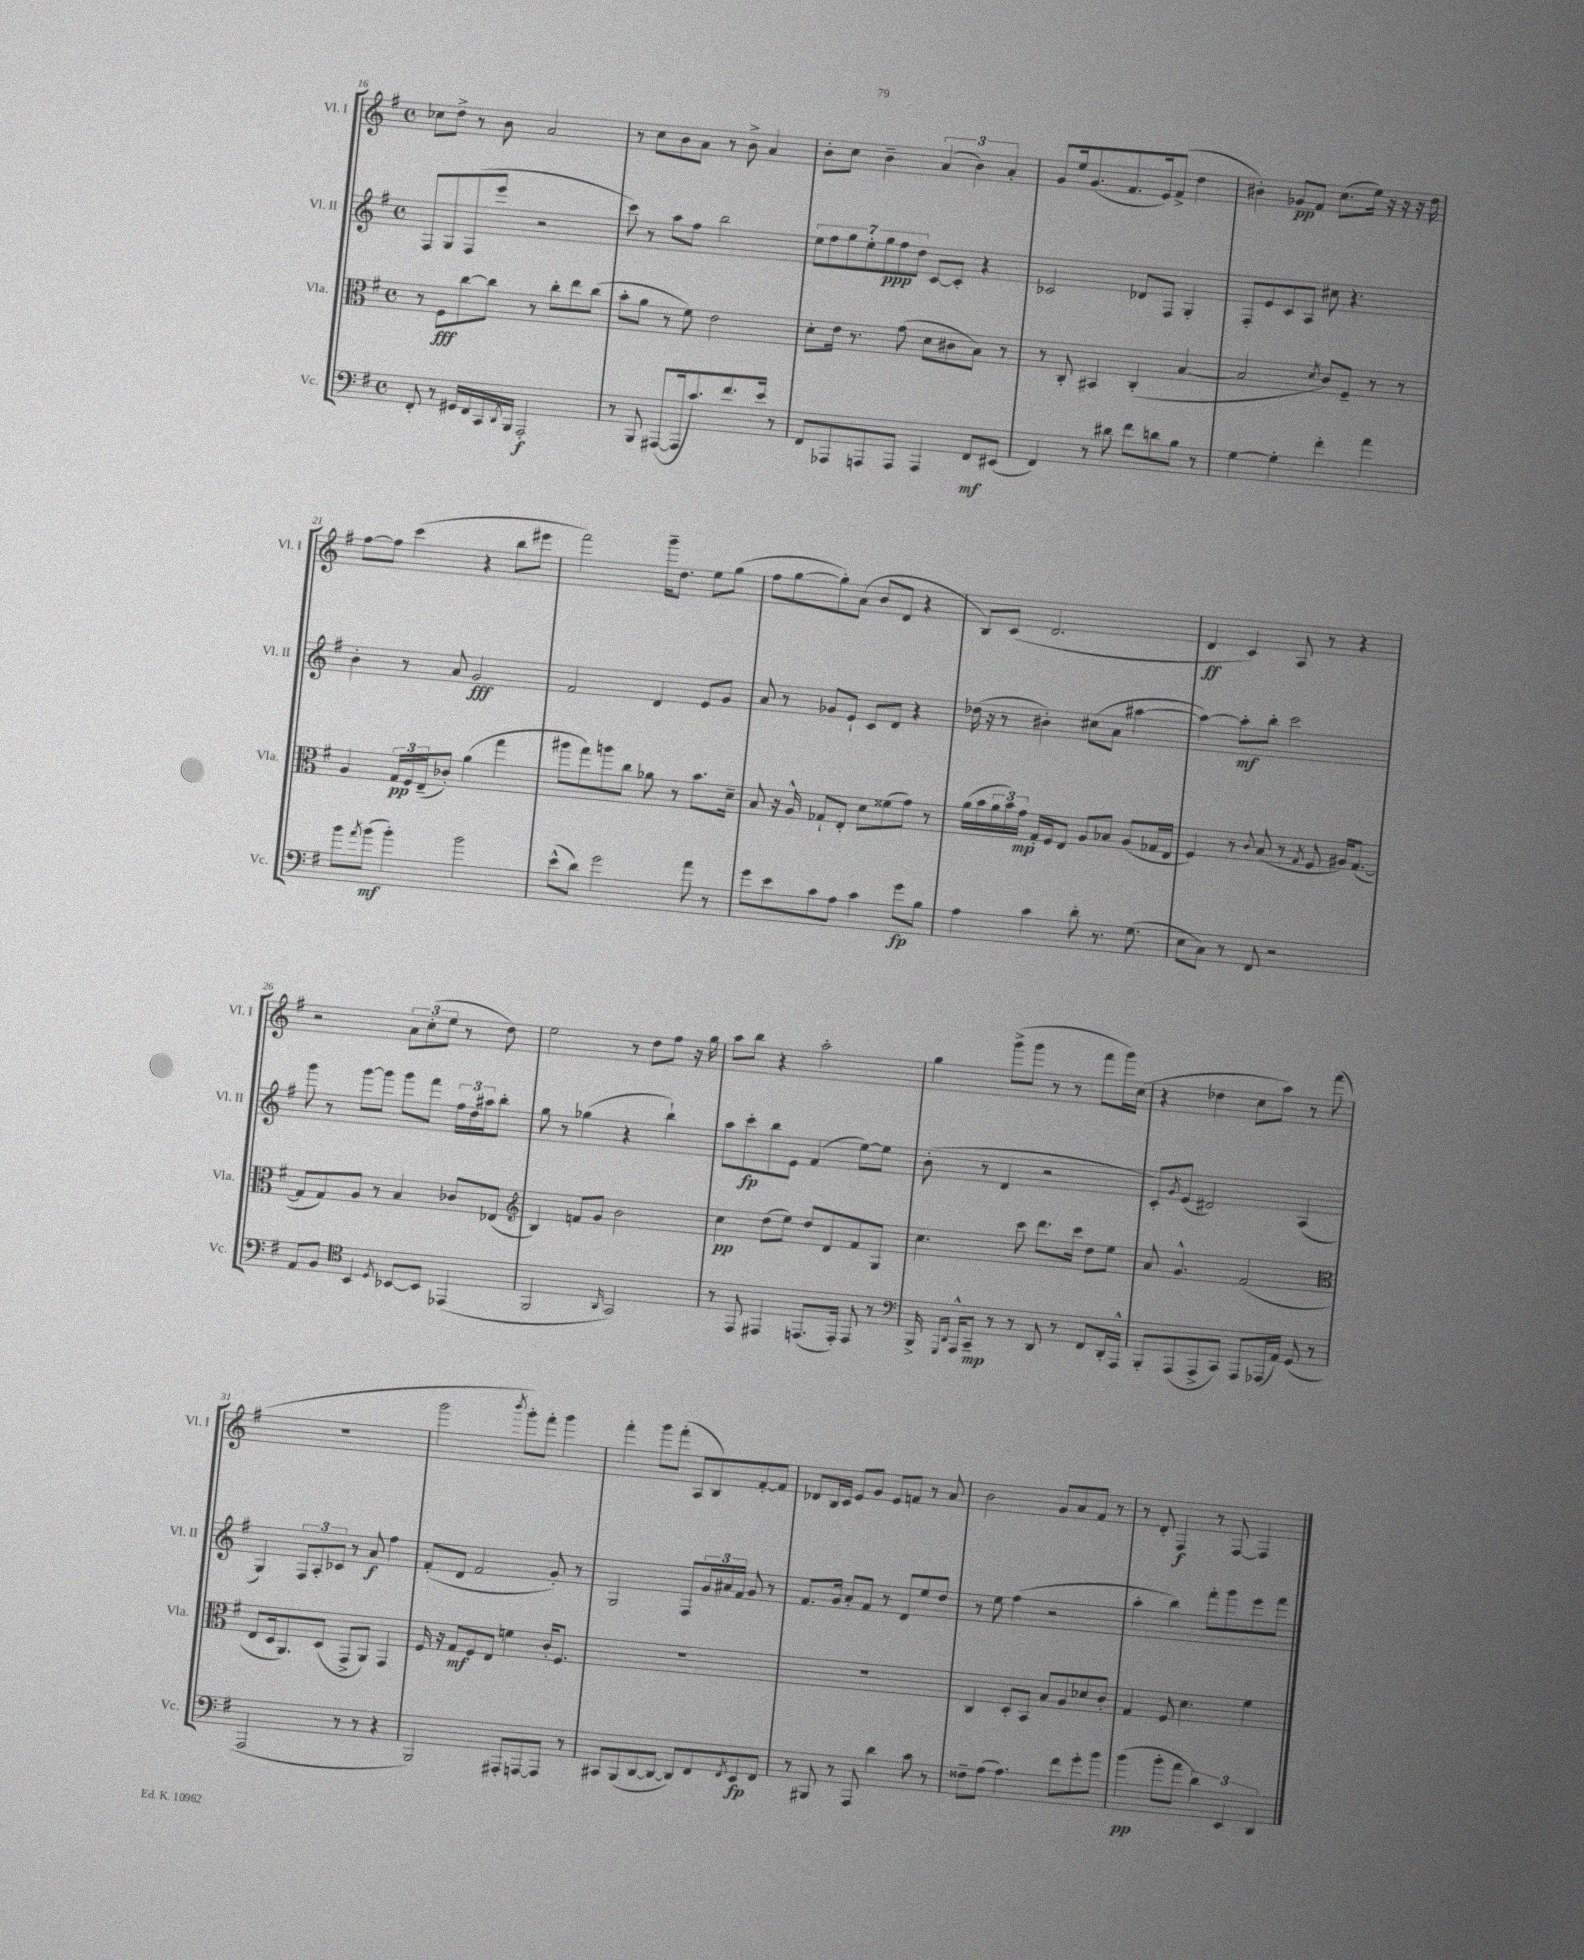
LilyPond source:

<<
\new StaffGroup <<
\new Staff = "s0" \with { instrumentName = "Vl. I" shortInstrumentName = "Vl. I" } {
    \clef treble \key g \major \defaultTimeSignature \time 4/4
    ces''8 d''8-> r8 b'8 a'2 |
    r8 c''8 b'8 a'8 r8 b'8-> a'4 |
    b'8-. c''8 b'4-- \tuplet 3/2 { a'4( b'4) a'4-. } |
    g'8 e''16 g'8.( fis'8. e'16) fis'8->( d''4 |
    bis'4-.) ges'8\pp fis'8 c''8.( e''16) r16 r16 r16 d''16 |
    fis''8~ fis''8 c'''4( r4 b''8 eis'''8 |
    fis'''2) g'''16-- d''8. e''8 g''8( |
    fis''8 g''8~ g''8-.) a'8( b'8 d'8 r4 |
    b8) c'8( d'2. |
    d'4\ff c'4) a8 r8 r4 |
    r2 \tuplet 3/2 { a'8 c''8-.( e''8 } r8 d''8) |
    e''2 r8 d''8 fis''8 r16 g''16 |
    a''8 b''8 r4 a''2-. |
    g''4 g'''8->( g'''8 r8 r8 fis'''8 g'''16) c''16( |
    r4 des''4 c''8 a''8) r8 fis'''8( |
    R1 |
    g'''2 \acciaccatura { b'''8 } g'''8-.) fis'''8-. g'''4 |
    fis'''4-. g'''8 fis'''8-.( a8 b8) fis'8~-. fis'8 |
    des'8 b16 c'16 e'8 g'8 e'8 f'8 r8 a'8 |
    b'2 g'8 a'8 fis'8 r8 |
    r8 d'8-. fis4\f r8 fis8~ fis4 \bar "|." |
}
\new Staff = "s1" \with { instrumentName = "Vl. II" shortInstrumentName = "Vl. II" } {
    \clef treble \key g \major \defaultTimeSignature \time 4/4
    fis8 g8 fis8( e'''8 r2 |
    c'''8) r8 a''8 fis''8 b''2 |
    \tuplet 7/4 { e''8 fis''8 g''8 e''8-. g''8\ppp fis''8 d''8 } c'8~ c'8-. r4 |
    ces'2 des'8 fis8 g4-. |
    fis8-. e'8 c'8 a8 cis''8 r4. |
    b'4-. r8 a'8 g'2\fff |
    fis'2 d'4 e'8 g'8 |
    a'8 r8 ges'8 e'8-! c'8 d'8 r4 |
    des''16( r16 r8 bis'4-.) cis''8( a'8 ais''4~ |
    ais''4~) ais''8-.\mf b''8-. c'''2 |
    g'''8 r8 g'''8~ g'''8 g'''8 fis'''8 \tuplet 3/2 { fis''16 d''16 ais''16 } b''8-. |
    g''8 r8 ges''4( r4 b''4-!) |
    a''8 c'''8-.\fp b''8 e'8 fis'4( e''8~) e''8 |
    b'8-.( r8 d'4 r2 |
    c'8-.) \acciaccatura { g'8 } e'8( dis'2) a4( |
    g4) \tuplet 3/2 { fis8 a8-. ces'8 } r8 a'8\f fis''4 |
    fis'8-.( d'8 fis'2 g'8-.) r8 |
    g2 fis8 \tuplet 3/2 { g'16 ais'16 fis'16 } g'8 r8 |
    fis'8. g'16 a'8-. fis'8 r8 d'8 e''8 d''8 |
    r8 e''8 fis''4( r2 |
    a''4-. b''4) fis'''8-. g'''8 e'''8 fis'''8 \bar "|." |
}
\new Staff = "s2" \with { instrumentName = "Vla." shortInstrumentName = "Vla." } {
    \clef alto \key g \major \defaultTimeSignature \time 4/4
    r8 fis8\fff c''8~ c''8 r8 c''8-. e''8 c''8( |
    b'8-. a'8 r8 fis'8) e'2 |
    d'8-. e'16 r8. g'8( d'8 cis'8 b8) r8 |
    r8 c8-. bis,4 c4-.( b4~ |
    b2 \acciaccatura { d'8 } c'8) fis8-- r8 r8 |
    a4 \tuplet 3/2 { g16\pp fis16 e16--( } ces'8-.) a'4( g''4 |
    ais''8 g''8) a''8 c''8 aes'8 r8 b'8. d'16-- |
    b8 r16 a16-^ ges8-! e8-. d'8 fisis'8( g'8) r8 |
    a'16( b'16 \tuplet 3/2 { a'16 b'16) g'16\mp } g16-. fis16 e8 a8 bes8 a8( ges16 e16 |
    fis4) r8 \appoggiatura { c'8 } b8( r8 \acciaccatura { g8 } fis8 ais16) g8.~( |
    g8 g8) a8 r8 b4 ces'8 ees8( |
    \clef treble b4) f'8 g'8 b'2 |
    c''4\pp d''8( e''8) d''8 d'8 fis'8 g8 |
    c''4. c'''8 d'''8. c'''16 d''8 e''8 |
    a'8 g'4.-^ fis'2( |
    \clef alto e8 d16 a,8.) d8( g,8-> a,8) g,4 |
    fis16 r16 g8\mf fis8 e8 f'4 c'16-. fis8. |
    R1 |
    R1 |
    c4 d8-. b,8 b8 a8 des'8 c'8-. |
    g4 fis8 d'4. fis'4 \bar "|." |
}
\new Staff = "s3" \with { instrumentName = "Vc." shortInstrumentName = "Vc." } {
    \clef bass \key g \major \defaultTimeSignature \time 4/4
    fis,8-. r8 gis,16 fis,16 c,16 \acciaccatura { d,8 } b,,16 a,,2-.\f |
    r8 b,,8 ais,,8~( ais,,16 c'8.) fis'8. e'16 r8 |
    fis,8 aes,,8 a,,8 a,,8 a,,4 fis,8\mf eis,8( |
    fis,4) r8 dis'8 fis'8 d'8 b8 r8 |
    g4~ g4-. fis'4-. a'4 |
    b'8 \acciaccatura { a'8 } b'8\mf( b'4-.) b'2 |
    e'8-^( d'8) g'2 a'8 r8 |
    g'8 e'8 c'8 a8 c'4 g'8\fp b8 |
    a4 c'4 d'8-. r8. g8.( |
    e8 c8) r8 fis,8 r2 |
    a,8 b,8 \clef tenor b,4 \acciaccatura { d8 } bes,8~ bes,8 ees,4( |
    fis,2 \grace { a,16 } g,2) |
    r8 e,8 eis,4 e,8.( e,16-.) e,8 r8 |
    \clef bass b,,16-> \grace { g,,16 d,16 } a,,16-^ c,8--\mp r8 r8 d,8 r8 fis,8 d,16-. a,,16-^ |
    b,,8-. a,,8( a,,8-> c,8) a,,8 aes,,16( a,16) g,8( r8 |
    a,,2 r8 r8 r4 |
    b,,2) ais,,8-. a,,8~ a,,8 r8 |
    cis,8 b,,8( d,8~ d,8~ d,8) fis,8 \acciaccatura { fis,8 } e,8\fp fis,8 |
    r8 bis,,8 r8 a,,8 d'4 c'8 r8 |
    fisis8-- a8( a4.) fis'8 g'8-. b'8 |
    b'4\pp( b'8-. a'8 \tuplet 3/2 { d'4) e,4 d,4 } \bar "|." |
}
>>
>>
\layout { \context { \Score currentBarNumber = #16 } }
